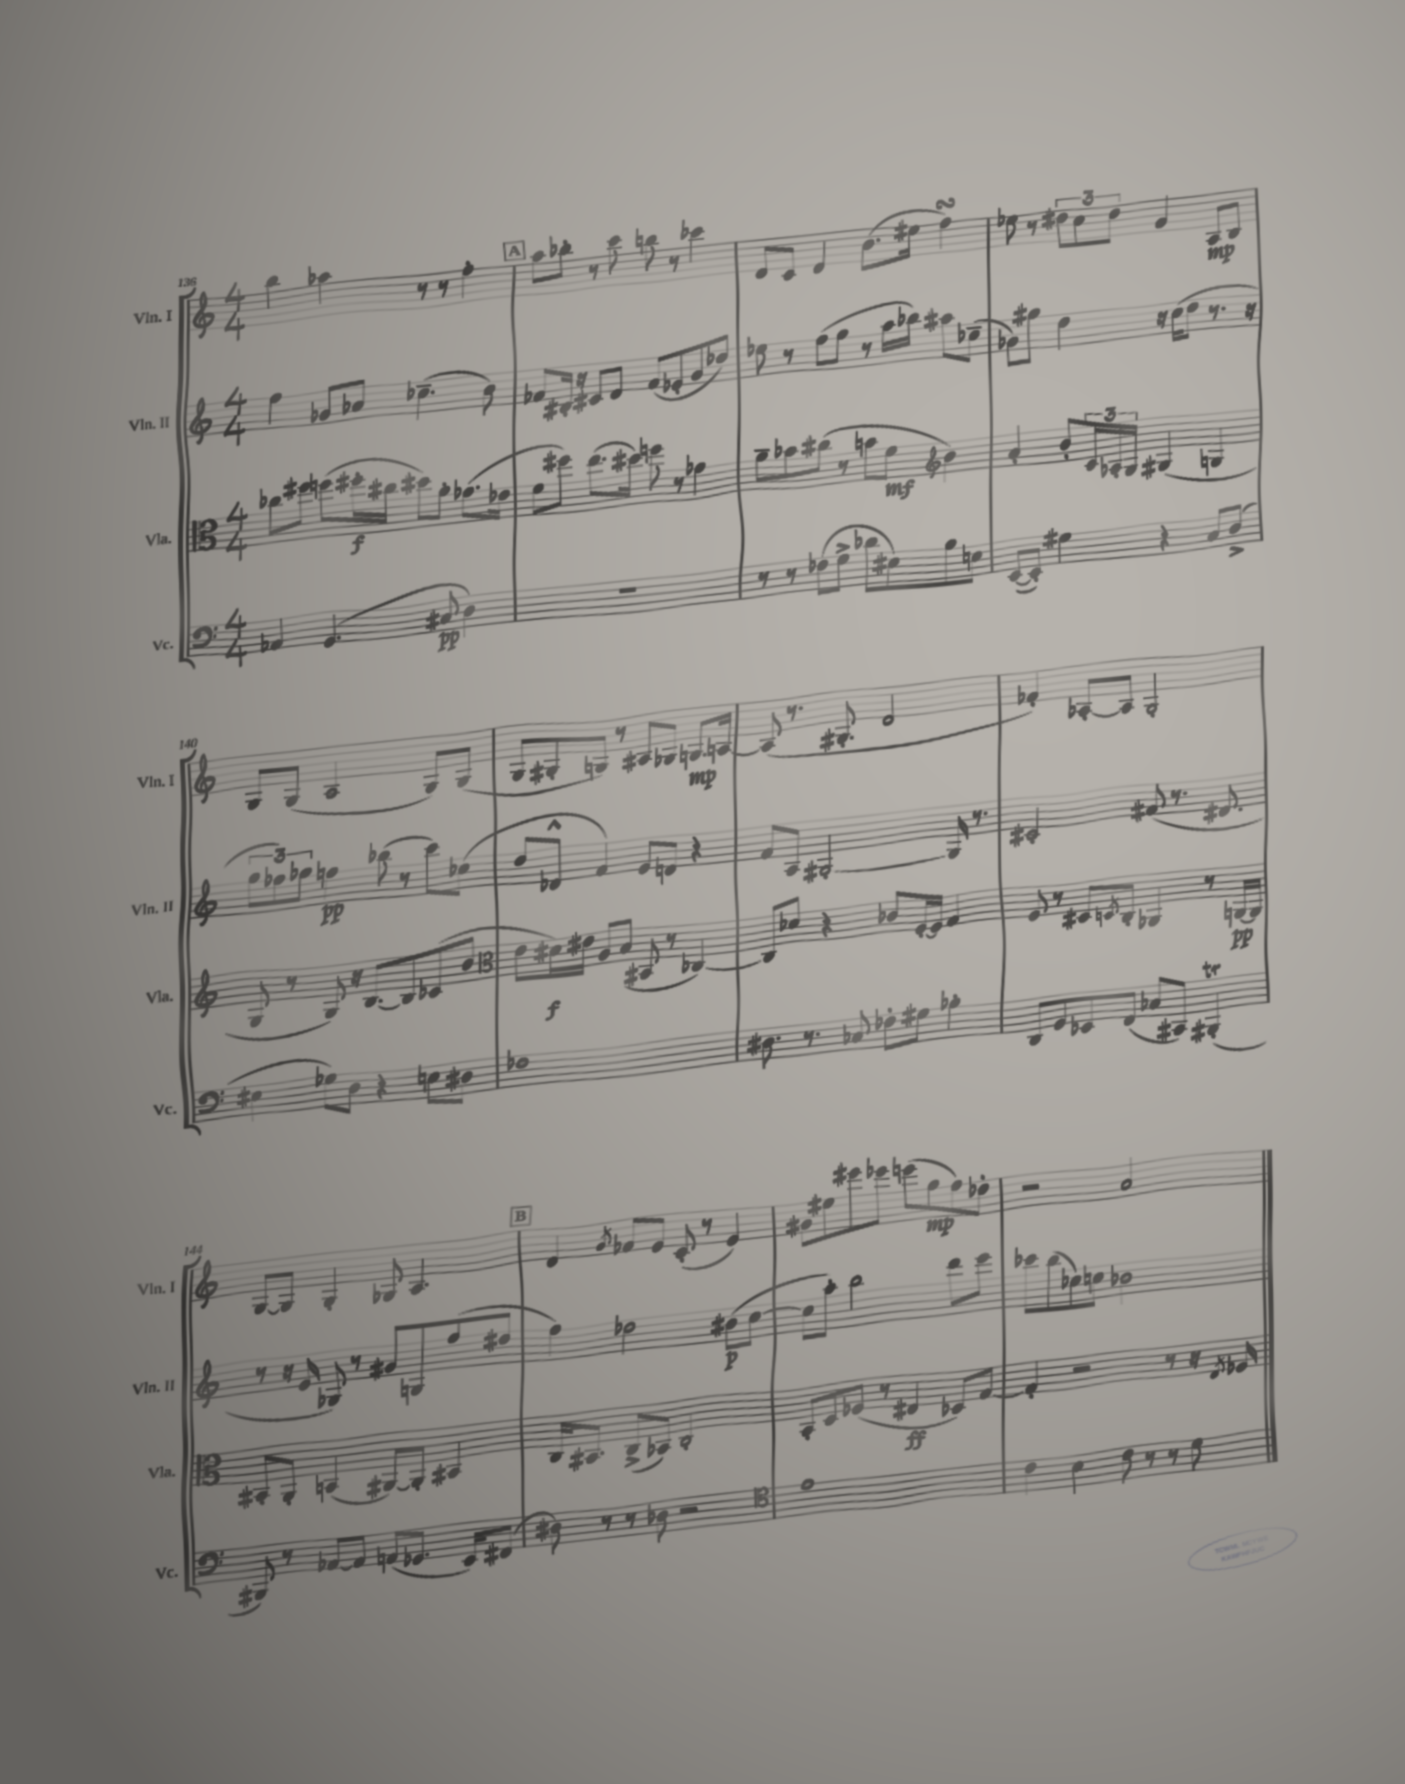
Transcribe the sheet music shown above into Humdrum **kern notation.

**kern	**kern	**kern	**kern
*staff4	*staff3	*staff2	*staff1
*clefF4	*clefC3	*clefG2	*clefG2
*k[]	*k[]	*k[]	*k[]
*M4/4	*M4/4	*M4/4	*M4/4
4AA-/	8cc-\L	4ff\	4bb\
.	8ff#\J	.	.
(4.GG/	(8ff\L	8g-/L	4aa-\
.	16ff#'\L	8a-/J	.
.	16cc#\JJ	.	.
.	8dd#\L)	(4.cc-~\	8r
8C#/	8a'\J	.	8r
4D\)	(8.g-\L	.	4ff'\
.	.	8b\)	.
.	16e-\Jk	.	.
=	=	=	=
1r	8f\L	8f-/L	8aa\L
.	8ff#\J)	16B#'/Jk	8bb-'\J
.	.	16r	.
.	(8.ee\L	8c#/L	8r
.	.	8d/J	8ccc\
.	16dd#\Jk)	.	.
.	8ff\	(8f-/L	8bb\
.	8r	8e-'/	8r
.	4g-\	8g/	4ccc-\
.	.	8dd-/J)	.
=	=	=	=
8r	8a~\L	8ee-\	8d/L
8r	8b-\	8r	8c/J
(8F-\L	(8cc#\J	(8ff\L	4d/
8G^\J	8r	8gg\J	.
8d-\L	8b\L	8r	(8.b\L
8E#\)	8f\J	16aa\LL	.
.	.	16bb-\JJ)	16ee#\Jk
*	*clefG2	*	*
8B\	4b\)	8aa#\L	4ff\)
8E\J	.	(8cc-~\J	.
=	=	=	=
([8EE/L	4a'/	8g-\L)	8ee-\
8EE'/]J)	.	8gg#\J	8r
4G#\	8b'/L	4dd\	12dd#\L
.	.	.	12cc\
.	24c/L	.	.
.	24A-'/	.	12dd#\J
.	24G/JJ	.	.
4r	(4G#/	16r	4g/
.	.	(16cc\LK	.
.	.	8dd\J	.
8C/L	4G/	8.r	8A/L
(8D^/J	.	.	8B/J
.	.	16r	.
=	=	=	=
4E#\	8G/	12gg\L	8G/L
.	.	12ff-\)	.
.	8r	.	(8G/J
.	.	12gg-\J	.
8G-\L)	8G/)	4ff\	2A/
8D\J	16r	.	.
.	[8.B/L	.	.
4r	.	(8bb-\	.
.	8B/]	8r	.
8E\L	(8c-/	8ccc\L)	8G/L)
8D#\J	8b/J	(8cc-\J	(8G/J
=	=	=	=
*	*clefC3	*	*
1F-	8e\L	8dd/L	8G/L
.	16d#\L)	8d-^^/J	8G#'/
.	16e#\JJ	.	.
.	8A/L	4f/)	8G/J)
.	(8B/J	.	8r
.	8BB#/	8e/L	8A#/L
.	8r	8d/J	8G-/J
.	[4C-/)	4r	8.G/L
.	.	.	[16A/Jk
=	=	=	=
8.D#\	8C-/]L	8f/L	(8A/]
.	8d-/J	8A/J	8.r
8.r	.	.	.
.	4r	[2G#'/	.
.	.	.	8.G#'/
8C-/	.	.	.
8F-'\L	8c-/L	.	2d/
8G#\J	[16F'/L	.	.
.	16F/]JJ	.	.
4B-'\	4G/	16G#/]	.
.	.	8.r	.
=	=	=	=
8DD/L	8F/	2c#'/	4f-'/)
8GG/	8r	.	.
8EE-/	8D#/L	.	[8A-'/L
.	8qD/	.	.
(8FF/J	8C'/J	.	8A-/]J
8C-/L	4AA-/	(8f#/	2G'/
8CC#/J)	.	8.r	.
(4BBB#'/	8r	.	.
.	.	8.d#/	.
.	[16AA/LL	.	.
.	16AA/]JJ	.	.
=	=	=	=
8BBB#/)	8BB#'/L	8r	[8G/L
8r	8AA'/J	16r	8G/]J
.	.	16e/	.
[8AA-/L	(4BB/	8G-/)	4G'/
8AA-/]J	.	8r	.
(8AA/L	[8AA#/L)	8g#/L	8G-/
8.GG-/J	8AA#'/]J	8G/	4.A/
.	4BB#/	(8ff/	.
16EE/LK)	.	.	.
(8FF#/J	.	8dd#/J	.
=	=	=	=
8D#\)	16C/LK	4ff\)	4d/
.	8.BB#/J	.	.
8r	.	.	.
.	.	.	8qg/
8r	(8C^/L	2dd-\	8f-/L
8D-\	8BB-/J)	.	8e/J
2r	2C'/	.	(8c'/
.	.	.	8r
.	.	(8b#\L	4e/)
.	.	[8cc\J	.
=	=	=	=
*clefC4	*	*	*
1e	8BB'/L	8cc\]L	8g#\L
.	8D/	8aa'\J)	8ee#\
.	(8F-/J	2bb\	8eee#\
.	8r	.	8eee-\J
.	4E#/	.	(8eee\L
.	.	.	8gg\
.	8D-/L)	8ddd\L	8ff\)
.	[8G/J	8eee\J	8dd-'\J
=	=	=	=
4c\	4G'/]	8ccc-\L	2r
.	.	(8bb\	.
4B\	2r	8cc-\)	.
.	.	8cc\J	.
8c\	.	2b-\	2a/
8r	.	.	.
8r	8r	.	.
8d\	16r	.	.
.	8qE/	.	.
.	16F-/	.	.
==	==	==	==
*-	*-	*-	*-
